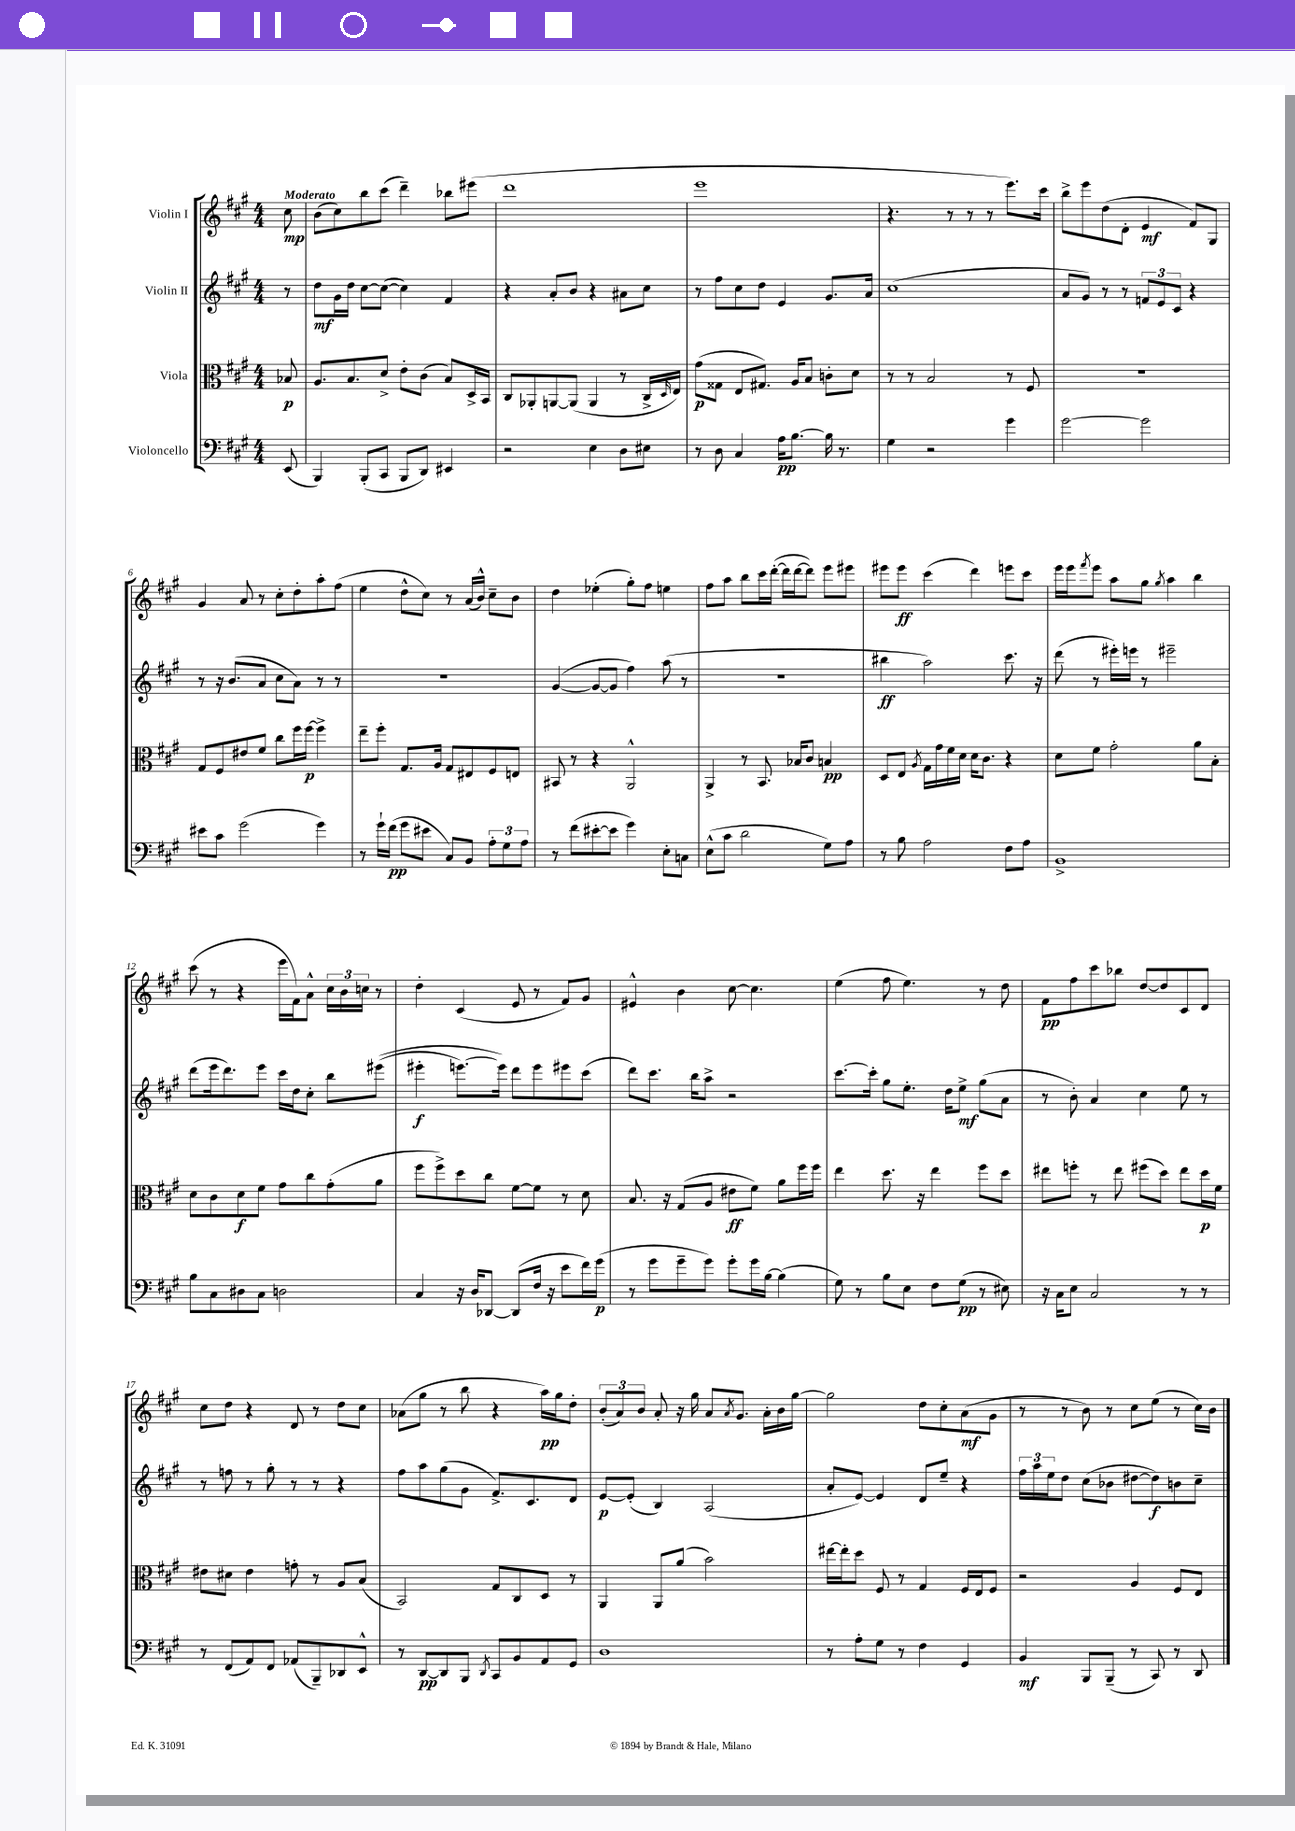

**kern	**dynam	**kern	**dynam	**kern	**dynam	**kern	**dynam
*part4	*part4	*part3	*part3	*part2	*part2	*part1	*part1
*staff4	*staff4	*staff3	*staff3	*staff2	*staff2	*staff1	*staff1
*I"Violoncello	*	*I"Viola	*	*I"Violin II	*	*I"Violin I	*
*clefF4	*	*clefC3	*	*clefG2	*	*clefG2	*
*k[f#c#g#]	*	*k[f#c#g#]	*	*k[f#c#g#]	*	*k[f#c#g#]	*
*M4/4	*	*M4/4	*	*M4/4	*	*M4/4	*
=	=	=	=	=	=	=	=
!	!	!	!	!	!	!LO:TX:a:B:t=Moderato	!
(8EE/	.	8B-X/	p	8r	.	8cc#\	mp
=1	=1	=1	=1	=1	=1	=1	=1
4BBB/)	.	8.A/L	.	8dd\L	mf	(8b\L	.
.	.	.	.	16g#\L	.	8cc#\)	.
.	.	8.B/	.	16dd\JJ	.	.	.
(8BBB'/L	.	.	.	[8cc#\L	.	8bb\	.
8CC#/J	.	8d^/J	.	(8cc#\J_	.	(8ccc#\J	.
8BBB/L	.	8e'\L	.	4cc#\])	.	4ddd~\)	.
8DD/J)	.	(8c#\J	.	.	.	.	.
4EE#X/	.	8B/L)	.	4f#/	.	8bb-X\L	.
.	.	16D^/L	.	.	.	(8eee#X\J	.
.	.	16BB/JJ	.	.	.	.	.
=2	=2	=2	=2	=2	=2	=2	=2
2r	.	8C#/L	.	4r	.	1ddd	.
.	.	8AA-X'/	.	.	.	.	.
.	.	[8AAn/	.	8a'/L	.	.	.
.	.	(8AA/J]	.	8b/J	.	.	.
4E\	.	4AA/	.	4r	.	.	.
8D\L	.	8r	.	8a#X\L	.	.	.
8E#X\J	.	16C#^/LL	.	8cc#\J	.	.	.
.	.	16qqD/	.	.	.	.	.
.	.	16E/JJ)	.	.	.	.	.
=3	=3	=3	=3	=3	=3	=3	=3
8r	.	(8g#\L	p	8r	.	1eee	.
8D\	.	8G##X\J	.	8ff#\L	.	.	.
4C#/	.	8E/L	.	8cc#\	.	.	.
.	.	8.G#X/J)	.	8dd\J	.	.	.
16A\KL	pp	.	.	4e/	.	.	.
[8.B\J	.	16A/KL	.	.	.	.	.
.	.	8B/J	.	.	.	.	.
16B\]	.	8cn'\L	.	8.g#/L	.	.	.
8.r	.	.	.	.	.	.	.
.	.	8d\J	.	.	.	.	.
.	.	.	.	16a/Jk	.	.	.
=4	=4	=4	=4	=4	=4	=4	=4
4G#\	.	8r	.	(1cc#	.	4.r	.
.	.	8r	.	.	.	.	.
2r	.	2B/	.	.	.	.	.
.	.	.	.	.	.	8r	.
.	.	.	.	.	.	8r	.
.	.	.	.	.	.	8r	.
4g#\	.	8r	.	.	.	8.eee\L)	.
.	.	8F#/	.	.	.	.	.
.	.	.	.	.	.	16ccc#\Jk	.
=5	=5	=5	=5	=5	=5	=5	=5
[2g#\	.	1r	.	8a/L	.	8bb^\L	.
.	.	.	.	8g#/J)	.	8eee\	.
.	.	.	.	8r	.	(8dd\	.
.	.	.	.	8r	.	8d'\J	.
2g#\]	.	.	.	12fn/L	.	4e/	mf
.	.	.	.	12e/	.	.	.
.	.	.	.	12c#/J	.	.	.
.	.	.	.	4r	.	8f#/L)	.
.	.	.	.	.	.	8G#/J	.
!!LO:LB:g=z
=6	=6	=6	=6	=6	=6	=6	=6
8e#X\L	.	8G#/L	.	8r	.	4g#/	.
8c#\J	.	8F#/	.	16r	.	.	.
.	.	.	.	(8.b/L	.	.	.
(2g#\	.	8e#X/	.	.	.	8a/	.
.	.	8f#/J	.	8a/J	.	8r	.
.	.	8cc#\L	.	8cc#\L	.	8cc#'\L	.
.	.	16ff#\L	.	8a\J)	.	8dd'\	.
.	.	[16ff#\JJ	p	.	.	.	.
4g#\)	.	4ff#^\]	.	8r	.	8aa'\	.
.	.	.	.	8r	.	(8ff#\J	.
=7	=7	=7	=7	=7	=7	=7	=7
8r	.	8ee~\L	.	1r	.	4ee\	.
16g#`\LL	.	8ff#'\J	.	.	.	.	.
(16f#\JJ	pp	.	.	.	.	.	.
8g#\L	.	8.G#/L	.	.	.	8dd^^\L	.
8e#X\J	.	.	.	.	.	8cc#\J)	.
.	.	16A/Jk	.	.	.	.	.
8C#/L)	.	8G#/L	.	.	.	8r	.
8BB/J	.	8E#X/	.	.	.	(16a/LL	.
.	.	.	.	.	.	16b^^/JJ)	.
12A'\L	.	8F#/	.	.	.	8cc#~\L	.
12G#\	.	.	.	.	.	.	.
.	.	8En/J	.	.	.	8b\J	.
12A\J	.	.	.	.	.	.	.
=8	=8	=8	=8	=8	=8	=8	=8
8r	.	8BB#X/	.	([4g#/	.	4dd\	.
(8f#\L	.	8r	.	.	.	.	.
[8e#X'\	.	4r	.	8g#/L_	.	(4ee-X'\	.
8e#\J]	.	.	.	8g#/J]	.	.	.
4g#\)	.	2AA^^/	.	4ff#\)	.	8gg#'\L)	.
.	.	.	.	.	.	8ff#\J	.
8E'\L	.	.	.	(8aa\	.	4een\	.
8Cn\J	.	.	.	8r	.	.	.
=9	=9	=9	=9	=9	=9	=9	=9
(8E^^\L	.	4AA^/	.	1r	.	8ff#\L	.
8c#\J	.	.	.	.	.	8aa\J	.
2d\	.	8r	.	.	.	8bb\L	.
.	.	8.BB/	.	.	.	16ccc#\L	.
.	.	.	.	.	.	([16ddd'\JJ	.
.	.	.	.	.	.	16ddd\LL]	.
.	.	16B-X/KL	.	.	.	[16ddd\J	.
.	.	8c#/J	.	.	.	8ddd\J])	.
8G#\L)	.	4Bn/	pp	.	.	8eee\L	.
8A\J	.	.	.	.	.	8eee#X\J	.
=10	=10	=10	=10	=10	=10	=10	=10
8r	.	8D/L	.	4bb#X\	ff	8eee#X\L	.
8B\	.	8E/J	.	.	.	8eee#\J	ff
.	.	8qA/	.	.	.	.	.
2A\	.	16G#\LL	.	2aa\)	.	(4ccc#\	.
.	.	16g#\	.	.	.	.	.
.	.	16f#\	.	.	.	.	.
.	.	16d\JJ	.	.	.	.	.
.	.	16d\KL	.	.	.	4ddd\)	.
.	.	8.c#\J	.	.	.	.	.
8F#\L	.	4r	.	8.ccc#\	.	8eeen\L	.
8A\J	.	.	.	.	.	8ccc#\J	.
.	.	.	.	16r	.	.	.
=11	=11	=11	=11	=11	=11	=11	=11
1BB^	.	8d\L	.	(8ddd\	.	16eee\LL	.
.	.	.	.	.	.	16eee\J	.
.	.	.	.	.	.	8qfff#/	.
.	.	8f#\J	.	8r	.	8eee\J	.
.	.	2g#'\	.	16eee#X'\LL)	.	8aa\L	.
.	.	.	.	16eeen\JJ	.	.	.
.	.	.	.	8r	.	8gg#\J	.
.	.	.	.	.	.	8qgg#/	.
.	.	.	.	2eee#X~\	.	4aa\	.
.	.	8a\L	.	.	.	4bb\	.
.	.	8B'\J	.	.	.	.	.
!!LO:LB:g=z
=12	=12	=12	=12	=12	=12	=12	=12
8B\L	.	8d\L	.	(8ddd\L	.	(8ccc#\	.
8C#\	.	8c#\	.	16eee\k	.	8r	.
.	.	.	.	8.ddd\)	.	.	.
8D#X\	.	8d\	f	.	.	4r	.
8C#\J	.	8f#\J	.	8eee\J	.	.	.
2Dn\	.	8g#\L	.	16ccc#\LL	.	16eee\LL	.
.	.	.	.	16dd\J	.	16f#\J)	.
.	.	8cc#\	.	8cc#'\J	.	8a^^\J	.
.	.	(8g#'\	.	8bb\L	.	24cc#\LL	.
.	.	.	.	.	.	24b\	.
.	.	.	.	.	.	24ccn\JJ	.
.	.	8a\J	.	((8eee#X\J	.	8r	.
=13	=13	=13	=13	=13	=13	=13	=13
4C#/	.	8ff#\L	.	4eee#X'\	f	4dd'\	.
.	.	8ff#^\)	.	.	.	.	.
16r	.	8dd\	.	[8.eeen\L)	.	(4c#/	.
16D/KL	.	.	.	.	.	.	.
[8DD-X/J	.	8cc#\J	.	.	.	.	.
.	.	.	.	16eee\Jk])	.	.	.
(8DD-/L]	.	[8f#\L	.	8ddd\L	.	8e/	.
16F#/Jk	.	8f#\J]	.	8eee\	.	8r	.
16r	.	.	.	.	.	.	.
8e\L	.	8r	.	8eee#X\	.	8f#/L)	.
16f#\L)	.	8d\	.	(8ccc#\J	.	8g#/J	.
(16g#\JJ	p	.	.	.	.	.	.
=14	=14	=14	=14	=14	=14	=14	=14
8r	.	8.B/	.	8ddd\L)	.	4e#X^^/	.
8g#\L	.	.	.	8.ccc#\J	.	.	.
.	.	16r	.	.	.	.	.
8g#~\	.	(8G#/L	.	.	.	4b\	.
.	.	.	.	16bb\KL	.	.	.
8g#\J)	.	8A/J	.	8aa^\J	.	.	.
8g#'\L	.	8e#X\L	ff	2r	.	[8cc#\	.
16g#\L	.	8f#\J)	.	.	.	4.cc#\]	.
[16B\JJ	.	.	.	.	.	.	.
(4B\]	.	8a\L	.	.	.	.	.
.	.	16ff#\L	.	.	.	.	.
.	.	16ff#\JJ	.	.	.	.	.
=15	=15	=15	=15	=15	=15	=15	=15
8G#\)	.	4ee\	.	[8.ccc#\L	.	(4ee\	.
8r	.	.	.	.	.	.	.
.	.	.	.	16ccc#'\Jk]	.	.	.
8B\L	.	8.dd\	.	8gg#\L	.	8ff#\	.
8E\J	.	.	.	8.ee'\J	.	4.ee\)	.
.	.	16r	.	.	.	.	.
8F#\L	.	4ee\	.	.	.	.	.
.	.	.	.	16dd\KL	.	.	.
(8G#\J	pp	.	.	8ee^\J	mf	.	.
8r	.	8ff#\L	.	(8gg#\L	.	8r	.
8E#X\)	.	8dd\J	.	8a\J	.	8dd\	.
=16	=16	=16	=16	=16	=16	=16	=16
16r	.	8ee#X\L	.	8r	.	8f#\L	pp
16C#\KL	.	.	.	.	.	.	.
8E\J	.	8ffn'\J	.	8b'\)	.	8ff#\	.
2C#/	.	8r	.	4a/	.	8ccc#\	.
.	.	8ee#\	.	.	.	8bb-X\J	.
.	.	(8ff#X\L	.	4cc#\	.	[8dd/L	.
.	.	8dd\J)	.	.	.	8dd/]	.
8r	.	8ee#\L	.	8ee\	.	8c#/	.
8r	.	16dd\L	p	8r	.	8d/J	.
.	.	16f#\JJ	.	.	.	.	.
!!LO:LB:g=z
=17	=17	=17	=17	=17	=17	=17	=17
8r	.	8e#X\L	.	8r	.	8cc#\L	.
(8FF#/L	.	8d#X\J	.	8ffn\	.	8dd\J	.
8AA/)	.	4e#\	.	8r	.	4r	.
8FF#/J	.	.	.	8gg#'\	.	.	.
(8AA-X/L	.	8gn'\	.	8r	.	8d/	.
8BBB~/)	.	8r	.	8r	.	8r	.
8DD-X/	.	8A/L	.	4r	.	8dd\L	.
8EE^^/J	.	(8B/J	.	.	.	8cc#\J	.
=18	=18	=18	=18	=18	=18	=18	=18
8r	.	2BB/)	.	8ff#\L	.	(8a-X\L	.
[8DD/L	pp	.	.	8aa\	.	8gg#\J	.
8DD/]	.	.	.	(8gg#\	.	8r	.
8BBB/J	.	.	.	8g#\J	.	8bb\	.
8qDD/	.	.	.	.	.	.	.
8CC#/L	.	8G#/L	.	8.f#^/L)	.	4r	.
8BB/	.	8C#/	.	.	.	.	.
.	.	.	.	8.c#/	.	.	.
8AA/	.	8D/J	.	.	.	16aa\LL)	pp
.	.	.	.	.	.	16gg#\J	.
8GG#/J	.	8r	.	8d/J	.	8dd'\J	.
=19	=19	=19	=19	=19	=19	=19	=19
1D	.	4AA/	.	[8e/L	p	(12b'/L	.
.	.	.	.	.	.	12a/)	.
.	.	.	.	(8e'/J]	.	.	.
.	.	.	.	.	.	12b/J	.
.	.	8AA/L	.	4B/)	.	8a'/	.
.	.	(8a/J	.	.	.	16r	.
.	.	.	.	.	.	16gg#\	.
.	.	2b\)	.	(2A/	.	8a/L	.
.	.	.	.	.	.	8qa/	.
.	.	.	.	.	.	8.g#/J	.
.	.	.	.	.	.	16a'\LL	.
.	.	.	.	.	.	16b\	.
.	.	.	.	.	.	[16gg#\JJ	.
=20	=20	=20	=20	=20	=20	=20	=20
8r	.	[16ee#X\LL	.	8a'/L	.	2gg#\]	.
.	.	16ee#'\J]	.	.	.	.	.
8A'\L	.	8dd\J	.	[8e/J)	.	.	.
8G#\J	.	8F#/	.	4e/]	.	.	.
8r	.	8r	.	.	.	.	.
4F#\	.	4G#/	.	8d/L	.	8dd\L	.
.	.	.	.	8ee~/J	.	8cc#'\	.
4GG#/	.	16F#/LL	.	4r	.	(8a\	mf
.	.	16E/J	.	.	.	.	.
.	.	8F#/J	.	.	.	8g#\J	.
=21	=21	=21	=21	=21	=21	=21	=21
4BB/	mf	2r	.	24ff#\LL	.	8r	.
.	.	.	.	24aa\	.	.	.
.	.	.	.	24ee\J	.	.	.
.	.	.	.	8dd\J	.	8r	.
8BBB/L	.	.	.	(8cc#\L	.	8b\)	.
(8BBB~/J	.	.	.	8b-X\J	.	8r	.
8r	.	4A/	.	[8dd#X\L	.	8cc#\L	.
8CC#/)	.	.	.	8dd#\])	f	(8ee\J	.
8r	.	8F#/L	.	8bn\	.	8r	.
8DD/	.	8E/J	.	8cc#~\J	.	16cc#\LL)	.
.	.	.	.	.	.	16b\JJ	.
==	==	==	==	==	==	==	==
*-	*-	*-	*-	*-	*-	*-	*-
